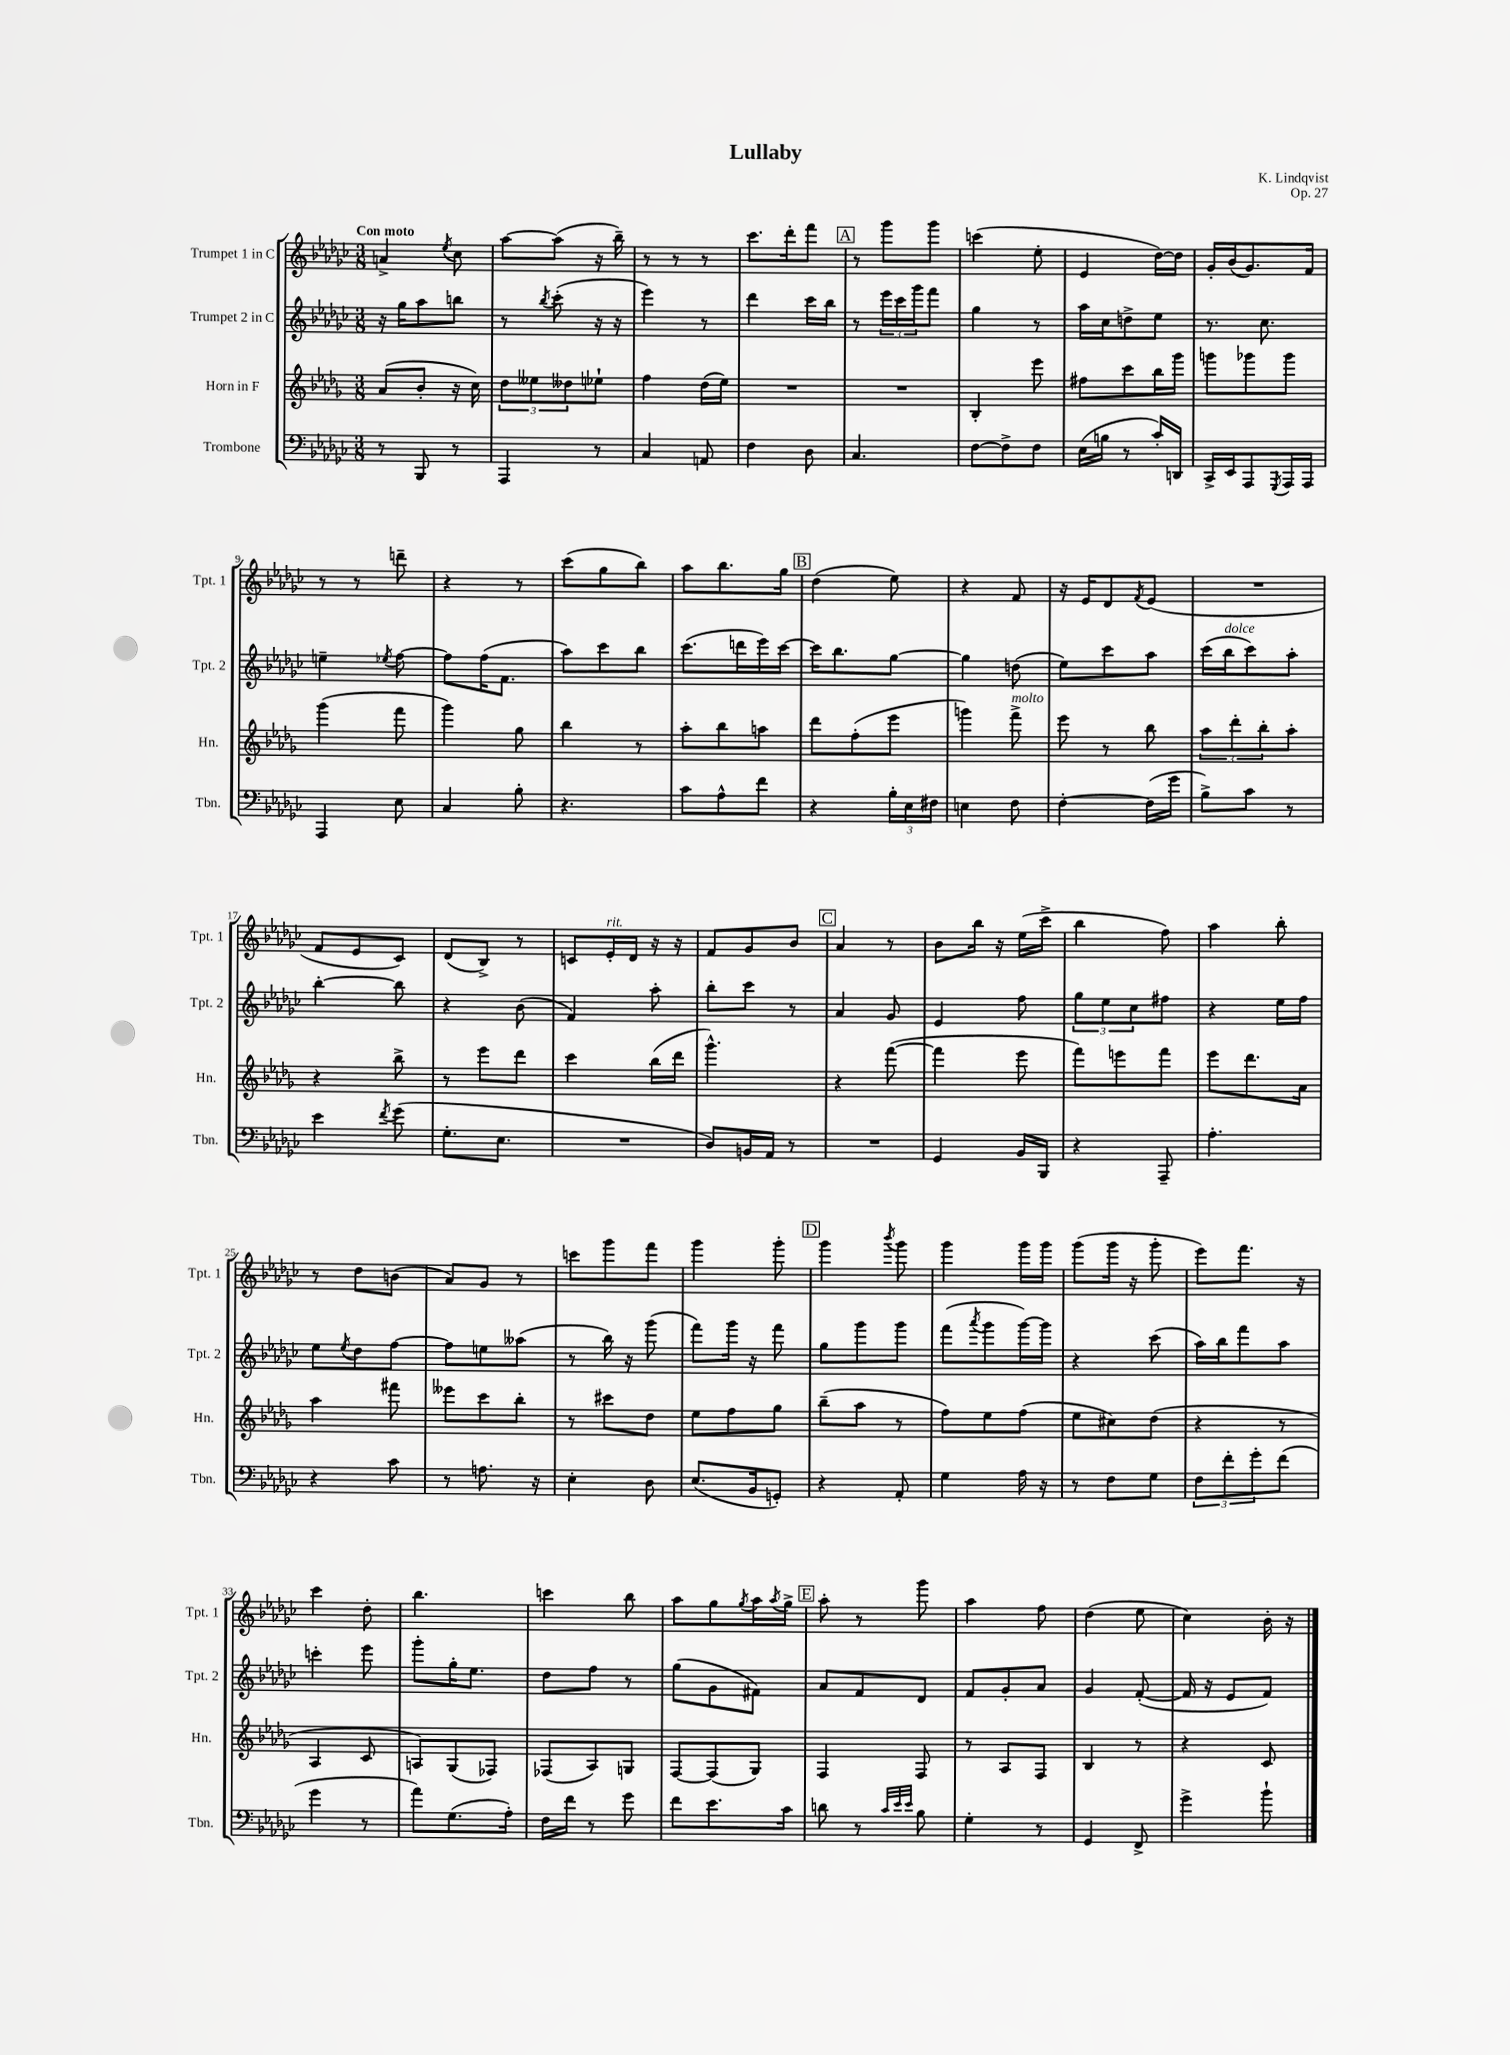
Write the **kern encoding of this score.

**kern	**kern	**kern	**kern
*staff4	*staff3	*staff2	*staff1
*clefF4	*clefG2	*clefG2	*clefG2
*k[b-e-a-d-g-c-]	*k[b-e-a-d-g-]	*k[b-e-a-d-g-c-]	*k[b-e-a-d-g-c-]
*M3/8	*M3/8	*M3/8	*M3/8
8r	(8a-/L	16r	4a^/
.	.	16gg-\LK	.
8BBB-/	8b-'/J	8aa-\	.
.	.	.	8qee-/
8r	16r	8bb\J	8cc-\
.	16cc\)	.	.
=	=	=	=
4AAA-/	12dd-\L	8r	[8aa-\L
.	12ee--\	.	.
.	.	8qbb-/	.
.	.	(8ccc-'\	(8aa-\]J
.	12dd--\	.	.
8r	8ee-`\J	16r	16r
.	.	16r	16bb-~\)
=	=	=	=
4C-/	4ff\	4eee-\)	8r
.	.	.	8r
8AA/	(16dd-\LL	8r	8r
.	16ee-\JJ)	.	.
=	=	=	=
4F\	4.r	4ddd-\	8.ccc-\L
.	.	.	16ddd-'\k
8D-\	.	16ccc-\LL	8fff\J
.	.	16bb-\JJ	.
=	=	=	=
4.C-/	4.r	8r	8r
.	.	24eee-\LL	8ggg-\L
.	.	24ccc-\	.
.	.	24ggg-\J	.
.	.	8fff\J	8ggg-\J
=	=	=	=
[8F\L	4B-'/	4gg-\	(4ccc\
8F^\]	.	.	.
8F\J	8eee-\	8r	8ee-'\
=	=	=	=
(16E-\LL	8ff#\L	16aa-\LL	4e-/
16B\JJ	.	16cc-\J	.
8r	8ccc\	8dd^\	.
16c-'/LL)	16bb-\L	8ee-\J	[16dd-\LL)
16DD/JJ	16ggg-\JJ	.	16dd-\]JJ
=	=	=	=
16CC-^/LL	8ggg\L	8.r	16g-'/LL
16EE-/J	.	.	(16b-/J
8AAA-/	8ggg-\	.	8.g-/)
.	.	8.cc-\	.
8qGGG-/	.	.	.
16AAA-/L	8ggg-\J	.	.
16AAA-/JJ	.	.	16f/Jk
=	=	=	=
4AAA-/	(4ggg-\	4ee~\	8r
.	.	.	8r
.	.	8qee-/	.
8E-\	8fff\	[8ff\	8ddd~\
=	=	=	=
4C-/	4ggg-\)	8ff\]L	4r
.	.	(16ff\K	.
.	.	8.f\J	.
8B-'\	8gg-\	.	8r
=	=	=	=
4.r	4bb-\	8aa-\L)	(8ccc-\L
.	.	8ccc-\	8gg-\
.	8r	8bb-\J	8bb-\J)
=	=	=	=
8c-\L	8aa-'\L	(8.ccc-\L	8aa-\L
8A-^^\	8bb-\	.	8.bb-\
.	.	16ddd\L	.
8f\J	8aa\J	16eee-\)	.
.	.	[16ccc-\JJ	16gg-\Jk
=	=	=	=
4r	8ddd-\L	16ccc-\]LK	(4dd-\
.	.	8.bb-\	.
.	(8ff'\	.	.
24B-'\LL	8eee-\J	[8gg-\J	8ee-\)
24E-\	.	.	.
24F#\JJ	.	.	.
=	=	=	=
4E\	4ggg\)	4gg-\]	4r
8F\	8fff^\	(8dd\	8f/
=	=	=	=
[4F'\	8eee-\	8ee-\L)	16r
.	.	.	16e-/LK
.	8r	8ccc-\	8d-/
.	.	.	8qf/
(16F\]LL	8bb-\	8aa-\J	(8e-/J
16g-\JJ	.	.	.
=	=	=	=
8B-^\L)	12aa-\L	(16ccc-\LL	4.r
.	.	16bb-\J	.
.	12ddd-'\	.	.
8c-\J	.	8ccc-\)	.
.	12bb-'\	.	.
8r	8aa-'\J	8aa-'\J	.
=	=	=	=
4e-\	4r	[4bb-'\	8f/L
.	.	.	8e-/
8qf/	.	.	.
(8g-\	8bb-^\	8bb-\]	8c-/J)
=	=	=	=
8.G-'\L	8r	4r	(8d-/L
.	8eee-\L	.	8B-^/J)
8.E-\J	.	.	.
.	8ddd-\J	(8b-\	8r
=	=	=	=
4.r	4ccc\	4f/)	8c/L
.	.	.	16e-'/L
.	.	.	16d-/JJ
.	(16bb-\LL	8aa-'\	16r
.	16ddd-\JJ	.	16r
=	=	=	=
8D-/L)	4.ggg-^^\)	8bb-'\L	8f/L
16BB/L	.	8ccc-\J	8g-/
16AA-/JJ	.	.	.
8r	.	8r	8b-/J
=	=	=	=
4.r	4r	4a-/	4a-/
.	([8fff\	8g-/	8r
=	=	=	=
4GG-/	4fff\]	4e-/	8b-\L
.	.	.	16bb-\Jk
.	.	.	16r
16BB-/LL	8eee-\	8ff\	(16ee-\LL
16BBB-/JJ	.	.	16ccc-^\JJ
=	=	=	=
4r	8fff\L)	12gg-\L	4bb-\
.	.	12ee-\	.
.	8eee\	.	.
.	.	12cc-\	.
8AAA-~/	8fff\J	8ff#\J	8ff\)
=	=	=	=
4.A-'\	8eee-\L	4r	4aa-\
.	8.ddd-\	.	.
.	.	16ee-\LL	8bb-'\
.	16a-\Jk	16ff\JJ	.
=	=	=	=
4r	4aa-\	8ee-\L	8r
.	.	8qee-/	.
.	.	8dd-\	8dd-\L
8c-\	8fff#\	[8ff\J	(8b\J
=	=	=	=
8r	8eee--\L	8ff\]L	8a-/L)
8.A\	8ccc\	8ee\	8g-/J
.	8bb-'\J	(8aa--\J	8r
16r	.	.	.
=	=	=	=
4E-'\	8r	8r	8ccc\L
.	8ccc#\L	16bb-\)	8ggg-\
.	.	16r	.
8D-\	8dd-\J	(8ggg-\	8fff\J
=	=	=	=
(8.E-/L	8ee-\L	8fff\L)	4ggg-\
.	8ff\	16ggg-\Jk	.
16BB-/k	.	16r	.
8GG'/J)	8gg-\J	8fff\	8ggg-'\
=	=	=	=
4r	(8bb-~\L	8gg-\L	4ggg-\
.	8aa-\J	8ggg-\	.
.	.	.	8qbbb-/
8AA-'/	8r	8ggg-\J	8ggg-\
=	=	=	=
4G-\	8ff\L)	(8fff\L	4ggg-\
.	.	8qaaa-/	.
.	8ee-\	8ggg-\	.
16A-\	(8ff\J	[16ggg-\L)	16ggg-\LL
16r	.	16ggg-\]JJ	16ggg-\JJ
=	=	=	=
8r	8ee-\L	4r	(8ggg-\L
8F\L	8cc#\)	.	16ggg-\Jk
.	.	.	16r
8G-\J	(8dd-\J	(8ccc-\	8ggg-'\
=	=	=	=
12F\L	4r	16aa-\LL)	8eee-\L)
.	.	16bb-\J	.
12f'\	.	.	.
.	.	8fff\	8.fff\J
12g-'\	.	.	.
(8f\J	8r	8aa-\J	.
.	.	.	16r
=	=	=	=
4g-\	4A-/	4ccc'\	4ccc-\
8r	8c/	8eee-\	8dd-'\
=	=	=	=
8a-\L)	8A/L)	8ggg-'\L	4.bb-\
(8.G-\	(8G-/	16gg-'\K	.
.	.	8.ee-\J	.
.	8F-/J)	.	.
16A-'\Jk)	.	.	.
=	=	=	=
16F\LL	(8F-/L	8dd-\L	4ccc\
16f\JJ	.	.	.
8r	8A-/)	8ff\J	.
8g-\	8G/J	8r	8bb-\
=	=	=	=
8f\L	[8F/L	(8gg-\L	8aa-\L
8.e-\	(8F/]	8g-\	8gg-\
.	.	.	8qgg-/
.	8G-/J)	8f#\J)	16aa-\L
.	.	.	8qaa-/
16c-\Jk	.	.	16gg-^\JJ
=	=	=	=
8d\	4F/	8a-/L	8aa-'\
8r	.	8f/	8r
32qqc-/LLL	.	.	.
32qqe-/	.	.	.
32qqe-/JJJ	.	.	.
8B-\	8F/	8d-/J	8ggg-\
=	=	=	=
4G-'\	8r	8f/L	4aa-\
.	8A-/L	8g-'/	.
8r	8F/J	8a-/J	8ff\
=	=	=	=
4GG-/	4B-/	4g-/	(4dd-\
8FF^/	8r	([8f'/	8ee-\
=	=	=	=
4g-^\	4r	16f/]	4cc-\)
.	.	16r	.
.	.	8e-/L	.
8b-`\	8c/	8f/J)	16b-'\
.	.	.	16r
==	==	==	==
*-	*-	*-	*-
